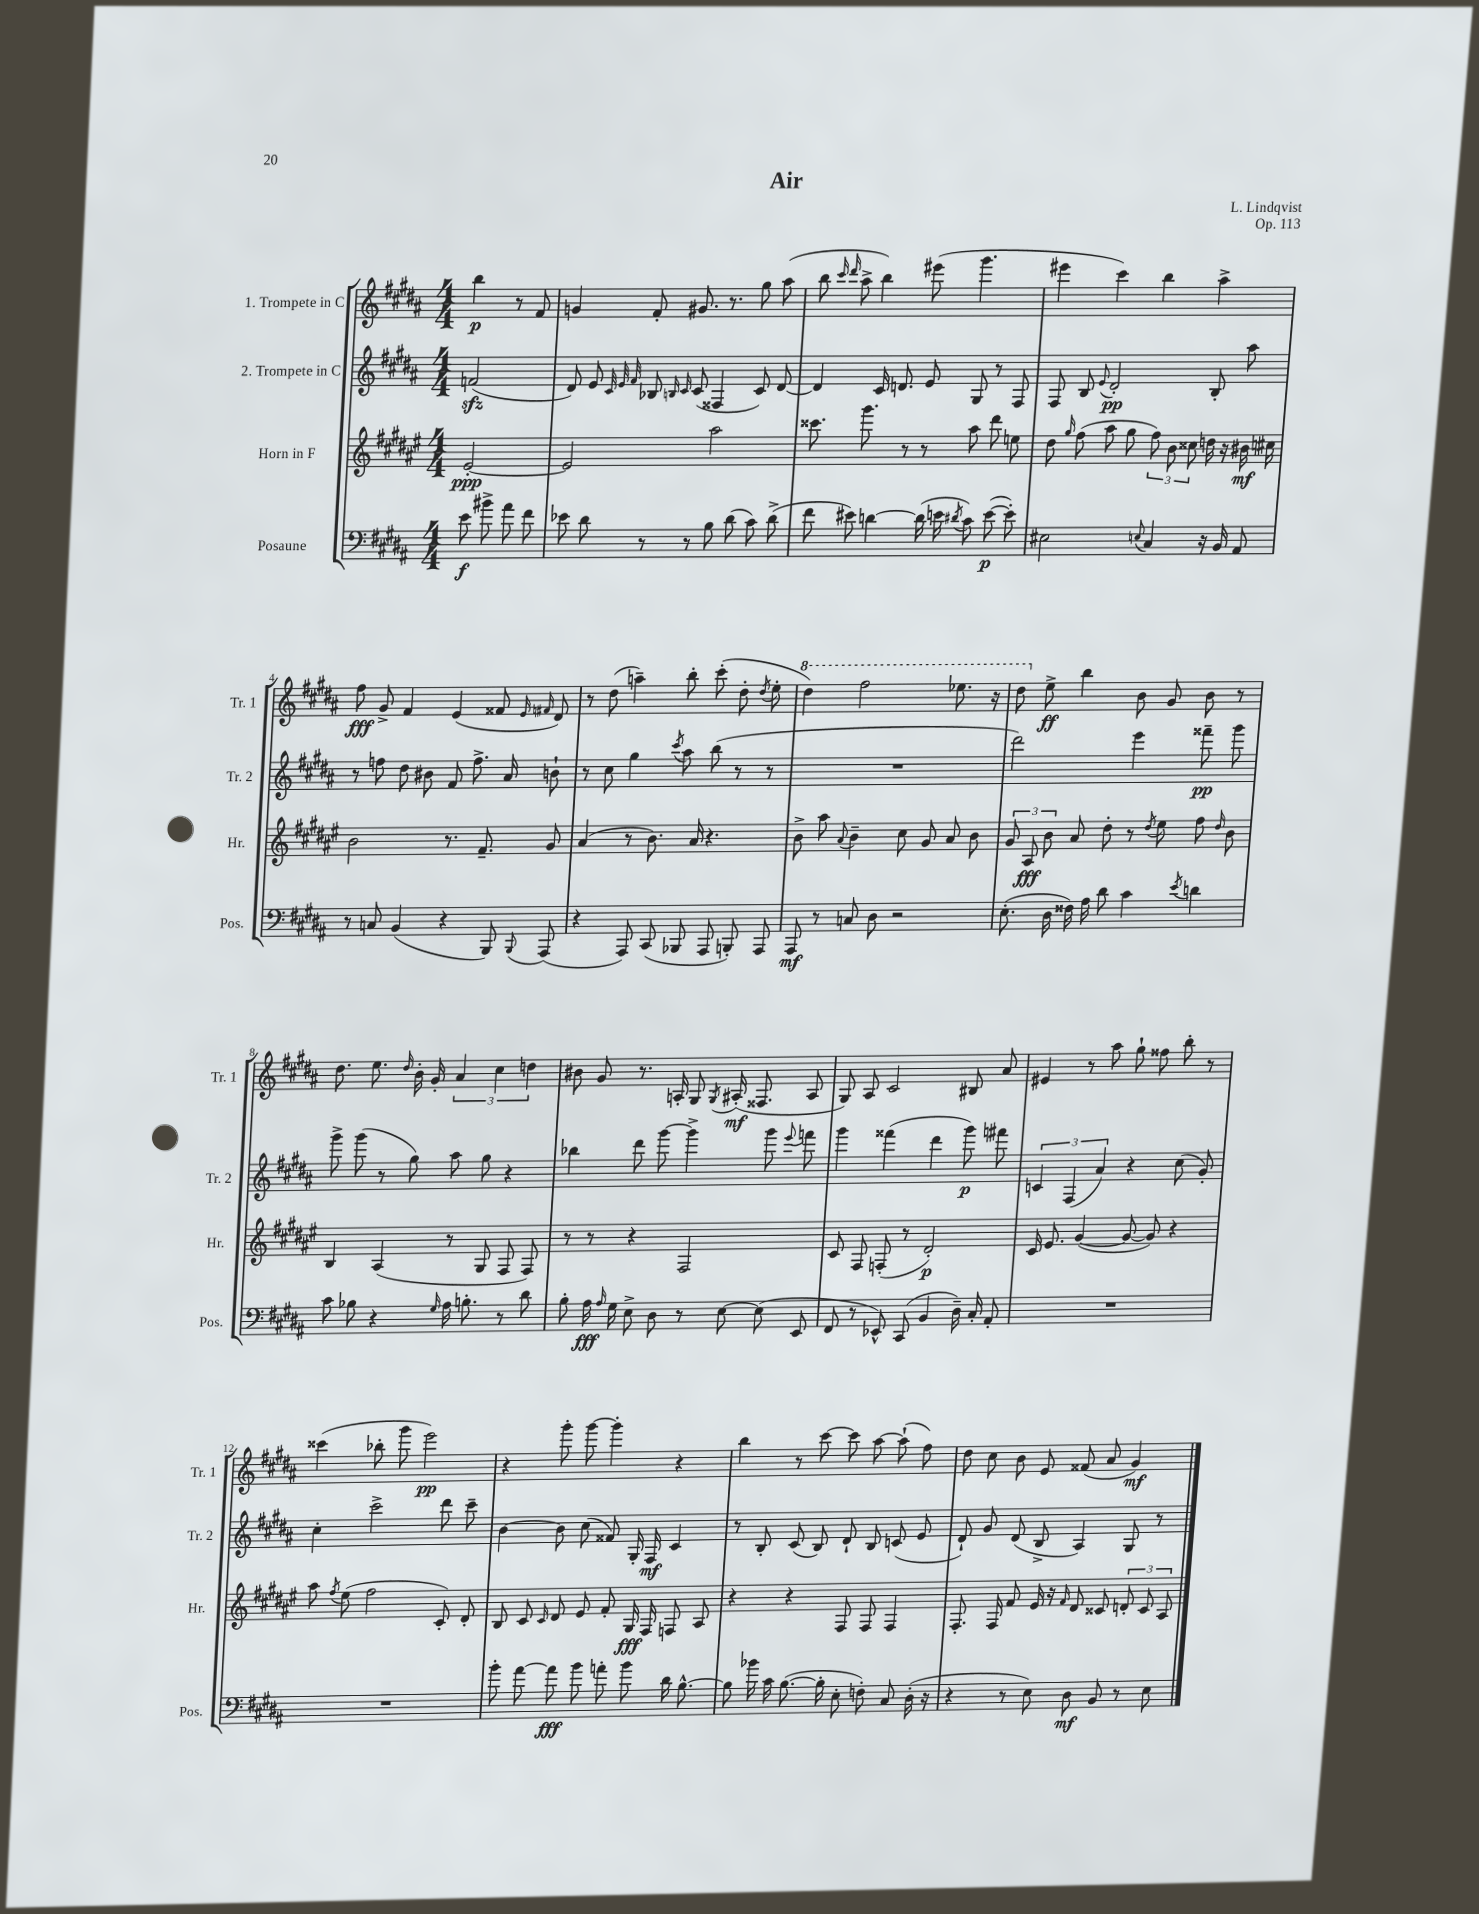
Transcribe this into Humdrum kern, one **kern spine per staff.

**kern	**kern	**kern	**kern
*staff4	*staff3	*staff2	*staff1
*clefF4	*clefG2	*clefG2	*clefG2
*k[f#c#g#d#a#]	*k[f#c#g#d#a#e#]	*k[f#c#g#d#a#]	*k[f#c#g#d#a#]
*M4/4	*M4/4	*M4/4	*M4/4
8e	[2e#'	(2f	4bb
8b#^	.	.	.
8a#	.	.	8r
8f#	.	.	8f#
=	=	=	=
8e-	2e#]	8d#)	4g
8d#	.	8e	.
.	.	32qqc#	.
.	.	32qqe	.
.	.	32qqf#	.
8r	.	8B-	8f#'
.	.	16qqB	.
.	.	16qqc#	.
8r	.	(8c#	8.g#
8B	2aa#	4F##	.
.	.	.	8.r
(8d#	.	.	.
8c#)	.	8c#)	8gg#
(8d#^	.	[8d#	(8aa#
=	=	=	=
8f#	8.ccc##	4d#]	8bb
.	.	.	16qqccc#
.	.	.	16qqddd#
8e#)	.	.	8aa#^
.	8.ggg#	.	.
[4d	.	16c#	4bb)
.	.	8.d	.
.	8r	.	.
(16d]	8r	8e	(8eee#
16e	.	.	.
8qd#	.	.	.
8c#)	8aa#	8G#	4.ggg#
([8e	8ddd#	8r	.
8e'])	8ee	8F#	.
=	=	=	=
2E#	8dd#	8F#	4eee#
.	16qqgg#	.	.
.	(8ff#	8B	.
.	.	8qqe	.
.	8aa#	2d#'	4ccc#)
.	8gg#	.	.
8qqE	.	.	.
4C#	12ff#)	.	4bb
.	12b	.	.
.	12cc##	.	.
16r	16dd	8B'	4aa#^
16BB	16r	.	.
8AA#	16b#	8aa#	.
.	16cc#	.	.
=	=	=	=
8r	2b	8r	8ff#
8C	.	8ff	8g#^
(4BB	.	8dd#	4f#
.	.	8b#	.
4r	8.r	8f#	(4e
.	.	8.ff^	.
.	8.f#~	.	.
8BBB)	.	.	8f##
.	.	16a#	.
.	.	.	16qqe
8qqBBB	.	.	16qqf#
(8AAA#	8g#	8b`	8d#)
=	=	=	=
4r	(4a#	8r	8r
.	.	8cc#	(8dd#
8AAA#)	8r	4gg#	4aa~)
(8CC#	8.b)	.	.
.	.	8qccc#	.
8BBB-	.	8aa#	8bb'
.	16a#	.	.
8AAA#	4.r	(8bb	(8ccc#'
8BBB')	.	8r	8dd#'
.	.	.	8qdd#
8AAA#	.	8r	8ee'
=	=	=	=
8AAA#	8b^	1r	4ddd#)
8r	8aa#	.	.
.	8qqa#	.	.
8C	4b~	.	2fff#
8D#	.	.	.
2r	8cc#	.	.
.	8g#	.	.
.	8a#	.	8.eee-
.	8b	.	.
.	.	.	16r
=	=	=	=
(8.E'	12g#	2ddd#)	8ddd#
.	12A#	.	.
.	.	.	8ee^
.	12b	.	.
16D#	.	.	.
16F##)	8a#	.	4bb
16A#	.	.	.
8d#	8dd#'	.	.
4c#	8r	4eee	8b
.	8qdd#	.	.
.	8ee#	.	8g#
8qe	.	.	.
4d	8ff#	8fff##~	8b
.	16qqdd#	.	.
.	8b	8ggg#	8r
=	=	=	=
8c#	4B	8ggg#^	8.dd#
8B-	.	(8ggg#	.
.	.	.	8.ee
4r	(4A#	8r	.
.	.	.	16qqdd#
.	.	8gg#)	16b'
.	.	.	16g#'
16qqG#	.	.	.
16A#	8r	8aa#	6a#
8.B'	.	.	.
.	8G#	8gg#	.
.	.	.	6cc#
8r	8F#	4r	.
.	.	.	6dd
8d#	8F#)	.	.
=	=	=	=
8B'	8r	4bb-	8b#
16A#	8r	.	8g#
16qqA#	.	.	.
16G#	.	.	.
8E^	4r	8ddd#	8.r
8D#	.	[8ggg#	.
.	.	.	16A'
8r	2F#	4ggg#^]	8G#
.	.	.	8qG#
[8E	.	.	(16A#'
.	.	.	8.F##
(8E]	.	8ggg#	.
.	.	8qqeee	.
8EE	.	8fff	8A#
=	=	=	=
8FF#	8c#	4ggg#	8G#)
8r	8F#	.	8A#
8EE-^^)	(8F'	(4fff##	2c#
(8CC#	8r	.	.
4BB	2d#')	4ddd#	.
16D#~)	.	8ggg#)	8B#
16C#'	.	.	.
8AA#'	.	8fff#	8a#
=	=	=	=
1r	16c#	6c	4e#
.	8.e#	.	.
.	.	(6F#	.
.	([4g#	.	8r
.	.	6a#)	.
.	.	.	8aa#
.	8g#_	4r	8gg#`
.	8g#])	.	8ff##
.	4r	(8cc#	8bb'
.	.	8g#')	8r
=	=	=	=
1r	8aa#	4cc#'	(4ccc##
.	8qff#	.	.
.	(8ee#	.	.
.	2ff#	2ccc#^	8bb-'
.	.	.	8ggg#
.	.	.	2eee)
.	8c#')	8ddd#	.
.	8d#'	8ccc#~	.
=	=	=	=
8b'	8B	[4b	4r
[8a#	8c#	.	.
.	16qqc#	.	.
8a#]	8d#	8b]	8ggg#'
8b	8e#	(8cc#	[8ggg#
8a'	8f#'	8f##)	4ggg#']
8b	16G#	16G#'	.
.	16F#	16F#	.
16d#	8F	4c#	4r
[8.B^^	.	.	.
.	8A#	.	.
=	=	=	=
8B]	4r	8r	4bb
16b-	.	8B'	.
16c#	.	.	.
([8.B	4r	(8c#	8r
.	.	8B)	[8ccc#
16B']	.	.	.
8E'	8F#	8d#`	8ccc#]
8F')	8F#	8B	[8aa#
8C#	4F#	(8c	(8aa#`]
(16D#'	.	8e	8ff#)
16r	.	.	.
=	=	=	=
4r	8.F#'	8d#`)	8dd#
.	.	8g#	8cc#
.	16F#	.	.
8r	8f#	(8d#	8b
8E)	16e#	8B^	8e
.	16r	.	.
.	16qqf#	.	.
8D#	8d#	4A#)	(8f##
8BB	8c##	.	8a#
8r	12d'	8G#	4g#)
.	12c##	.	.
8E	.	8r	.
.	12A#	.	.
==	==	==	==
*-	*-	*-	*-
